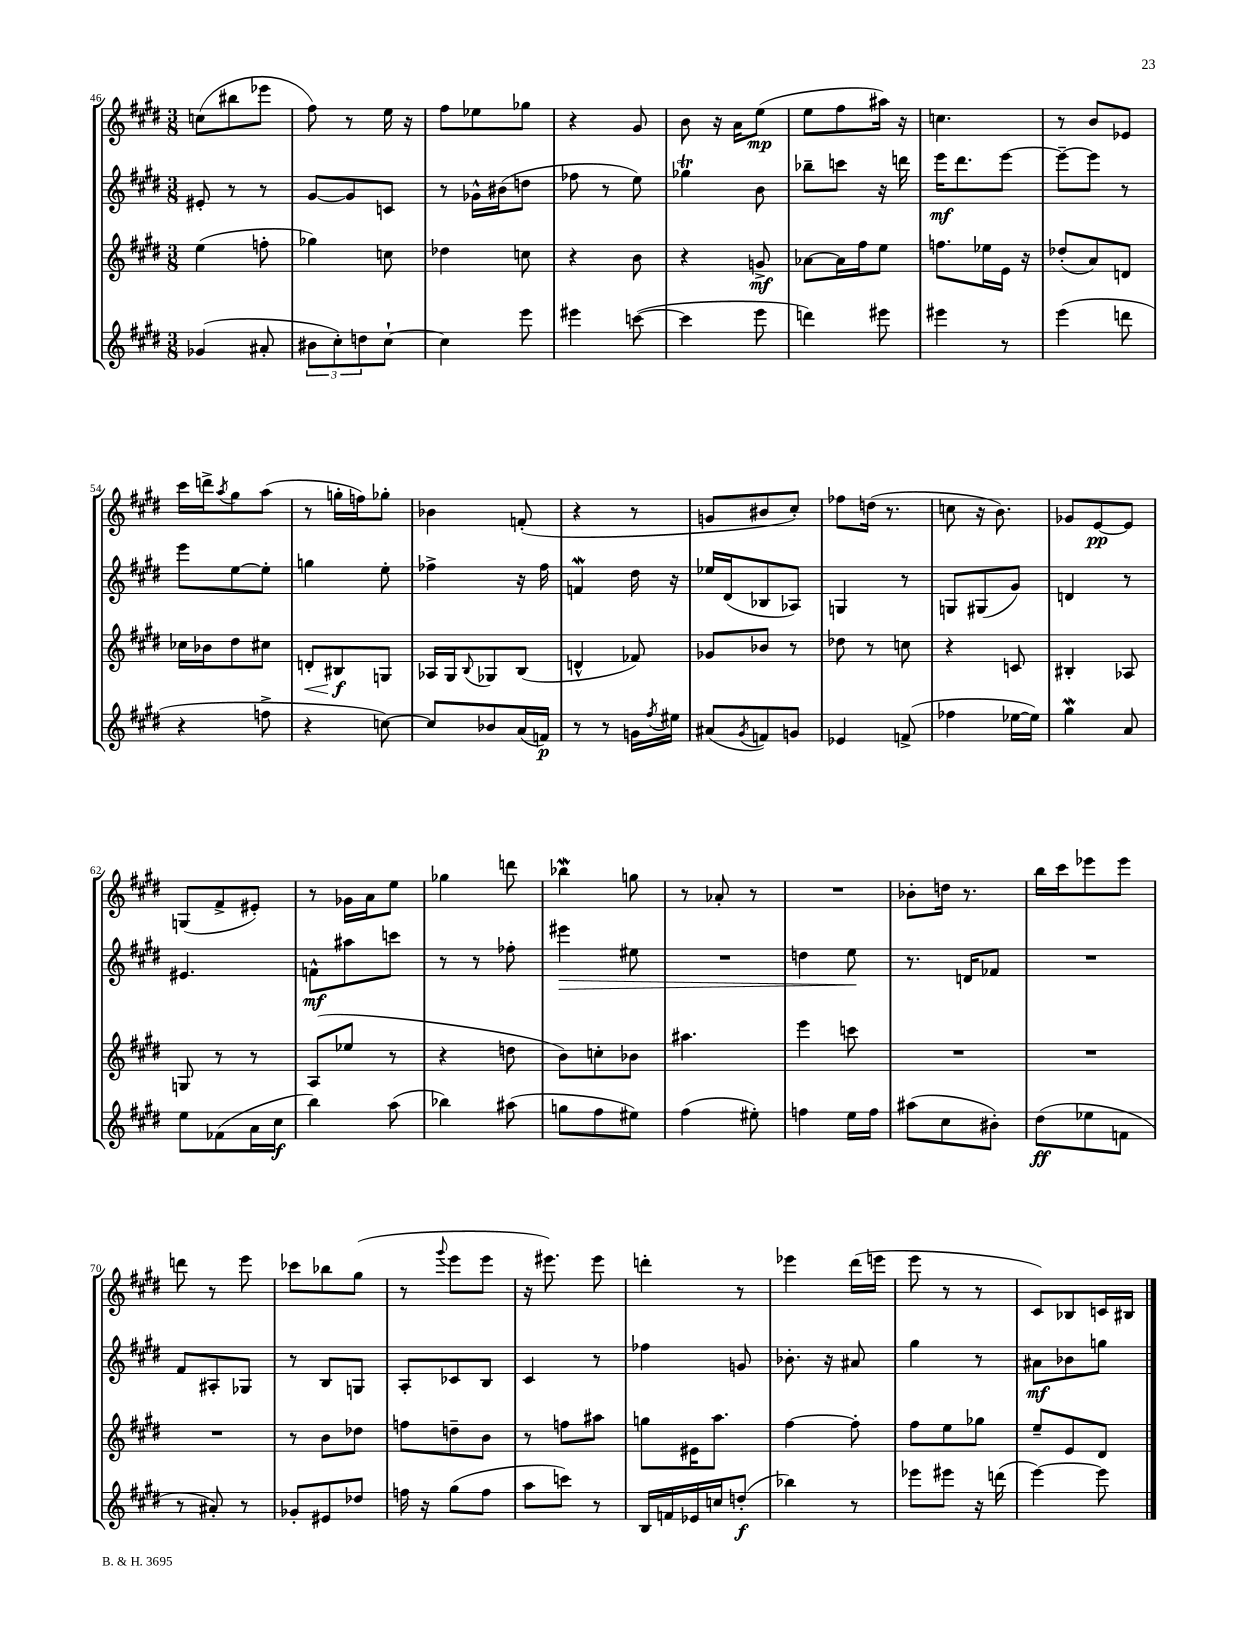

**kern	**kern	**kern	**kern
*staff4	*staff3	*staff2	*staff1
*clefG2	*clefG2	*clefG2	*clefG2
*k[f#c#g#d#]	*k[f#c#g#d#]	*k[f#c#g#d#]	*k[f#c#g#d#]
*M3/8	*M3/8	*M3/8	*M3/8
(4g-/	(4ee\	8e#'/	(8cc\L
.	.	8r	8bb#\
8a#'/	8ff'\	8r	8eee-\J
=	=	=	=
12b#\L	4gg-\)	[8g#/L	8ff#\)
12cc#'\)	.	.	.
.	.	8g#/]	8r
12dd\	.	.	.
[8cc#`\J	8cc\	8c/J	16ee\
.	.	.	16r
=	=	=	=
4cc#\]	4dd-\	8r	8ff#\L
.	.	16g-^^\LL	8ee-\
.	.	(16b#\J	.
8eee\	8cc\	8dd\J	8gg-\J
=	=	=	=
4eee#\	4r	8ff-\	4r
.	.	8r	.
([8ccc\	8b\	8ee\)	8g#/
=	=	=	=
4ccc\]	4r	4gg-\	8b\
.	.	.	16r
.	.	.	16a\LK
8eee\	8g^/	8b\	(8ee\J
=	=	=	=
4ddd\)	[8a-\L	8bb-~\L	8ee\L
.	16a-\]L	8ccc\J	8ff#\
.	16ff#\J	.	.
8eee#\	8ee\J	16r	16aa#\Jk)
.	.	16ddd\	16r
=	=	=	=
4eee#\	8.ff\L	16eee\LK	4.cc\
.	.	8.ddd#\	.
.	16ee-\L	.	.
8r	16e\JJ	[8eee\J	.
.	16r	.	.
=	=	=	=
(4eee\	(8dd-'/L	8eee~\_L	8r
.	8a/)	8eee\]J	8b/L
8ddd\	8d/J	8r	8e-/J
=	=	=	=
4r	16cc-\LL	8eee\L	16ccc#\LL
.	16b-\J	.	16ddd^\J
.	.	.	8qaa/
.	8dd#\	[8ee\	8gg#\
8ff^\	8cc#\J	8ee'\]J	(8aa\J
=	=	=	=
4r	8d'/L	4gg\	8r
.	8B#/	.	16gg'\LL
.	.	.	16ff\J)
[8cc\)	8G/J	8ee'\	8gg-'\J
=	=	=	=
8cc/]L	16A-/LL	4ff-^\	4b-\
.	16G#/J	.	.
.	8qqB/	.	.
8b-/	8G-/	.	.
(16a/L	(8B/J	16r	(8f'/
16f/JJ)	.	16ff-\	.
=	=	=	=
8r	4d^^/	4f/	4r
8r	.	.	.
16g\LL	8f-/)	16dd#\	8r
8qff#/	.	.	.
16ee#\JJ	.	16r	.
=	=	=	=
(8a#/L	8g-/L	16ee-/LL	8g/L
.	.	(16d#/J	.
8qg#/	.	.	.
8f/)	8b-/J	8B-/	8b#/
8g/J	8r	8A-/J)	8cc#'/J)
=	=	=	=
4e-/	8dd-\	4G/	8ff-\L
.	8r	.	(16dd\Jk
.	.	.	8.r
(8f^/	8cc\	8r	.
=	=	=	=
4ff-\	4r	8G/L	8cc\
.	.	(8G#/	16r
.	.	.	8.b\)
[16ee-\LL	8c/	8g#/J)	.
16ee-\]JJ)	.	.	.
=	=	=	=
4gg#\	4B#'/	4d/	8g-/L
.	.	.	[8e/
8a/	8A-/	8r	8e/]J
=	=	=	=
8ee\L	8G/	4.e#/	(8G/L
(8f-\	8r	.	8f#^/
16a\L	8r	.	8e#'/J)
16cc#\JJ	.	.	.
=	=	=	=
4bb\)	(8A/L	8f^^\L	8r
.	8ee-/J	8aa#\	16g-\LL
.	.	.	16a\J
(8aa\	8r	8ccc\J	8ee\J
=	=	=	=
4bb-\)	4r	8r	4gg-\
.	.	8r	.
(8aa#\	8dd\	8ff-'\	8ddd\
=	=	=	=
8gg\L	8b\L)	4eee#\	4bb-\
8ff#\	8cc'\	.	.
8ee#\J)	8b-\J	8ee#\	8gg\
=	=	=	=
(4ff#\	4.aa#\	4.r	8r
.	.	.	8a-'/
8ee#'\)	.	.	8r
=	=	=	=
4ff\	4eee\	4dd\	4.r
16ee\LL	8ccc\	8ee\	.
16ff\JJ	.	.	.
=	=	=	=
(8aa#\L	4.r	8.r	8b-'\L
8cc#\	.	.	16dd\Jk
.	.	16d/LK	8.r
8b#'\J)	.	8f-/J	.
=	=	=	=
(8dd#\L	4.r	4.r	16bb\LL
.	.	.	16ccc#\J
8ee-\	.	.	8eee-\
8f\J	.	.	8eee-\J
=	=	=	=
8r	4.r	8f#/L	8ddd\
8a#'/)	.	8A#'/	8r
8r	.	8G-/J	8eee\
=	=	=	=
8g-'/L	8r	8r	8ccc-\L
8e#/	8b\L	8B/L	8bb-\
8dd-/J	8dd-\J	8G/J	(8gg#\J
=	=	=	=
16ff\	8ff\L	8A'/L	8r
16r	.	.	.
.	.	.	8qqggg#/
(8gg#\L	8dd~\	8c-/	8eee\L
8ff\J	8b\J	8B/J	8eee\J
=	=	=	=
8aa\L	8r	4c#/	16r
.	.	.	8.eee#\)
8ccc\J)	8ff\L	.	.
8r	8aa#\J	8r	8eee#\
=	=	=	=
16B/LL	8gg\L	4ff-\	4ddd'\
16f/	.	.	.
16e-/	16e#\K	.	.
16cc/J	8.aa\J	.	.
(8dd'/J	.	8g/	8r
=	=	=	=
4bb-\)	[4ff#\	8.b-'\	4eee-\
.	.	16r	.
8r	8ff#'\]	8a#/	(16ddd#\LL
.	.	.	16eee\JJ
=	=	=	=
8eee-\L	8ff#\L	4gg#\	8eee\
8eee#\J	8ee\	.	8r
16r	8gg-\J	8r	8r
(16ddd\	.	.	.
=	=	=	=
[4eee\)	8ee~/L	8a#\L	8c#/L)
.	8e/	8b-\	8B-/
8eee\]	8d#/J	8gg\J	16c/L
.	.	.	16B#/JJ
==	==	==	==
*-	*-	*-	*-
